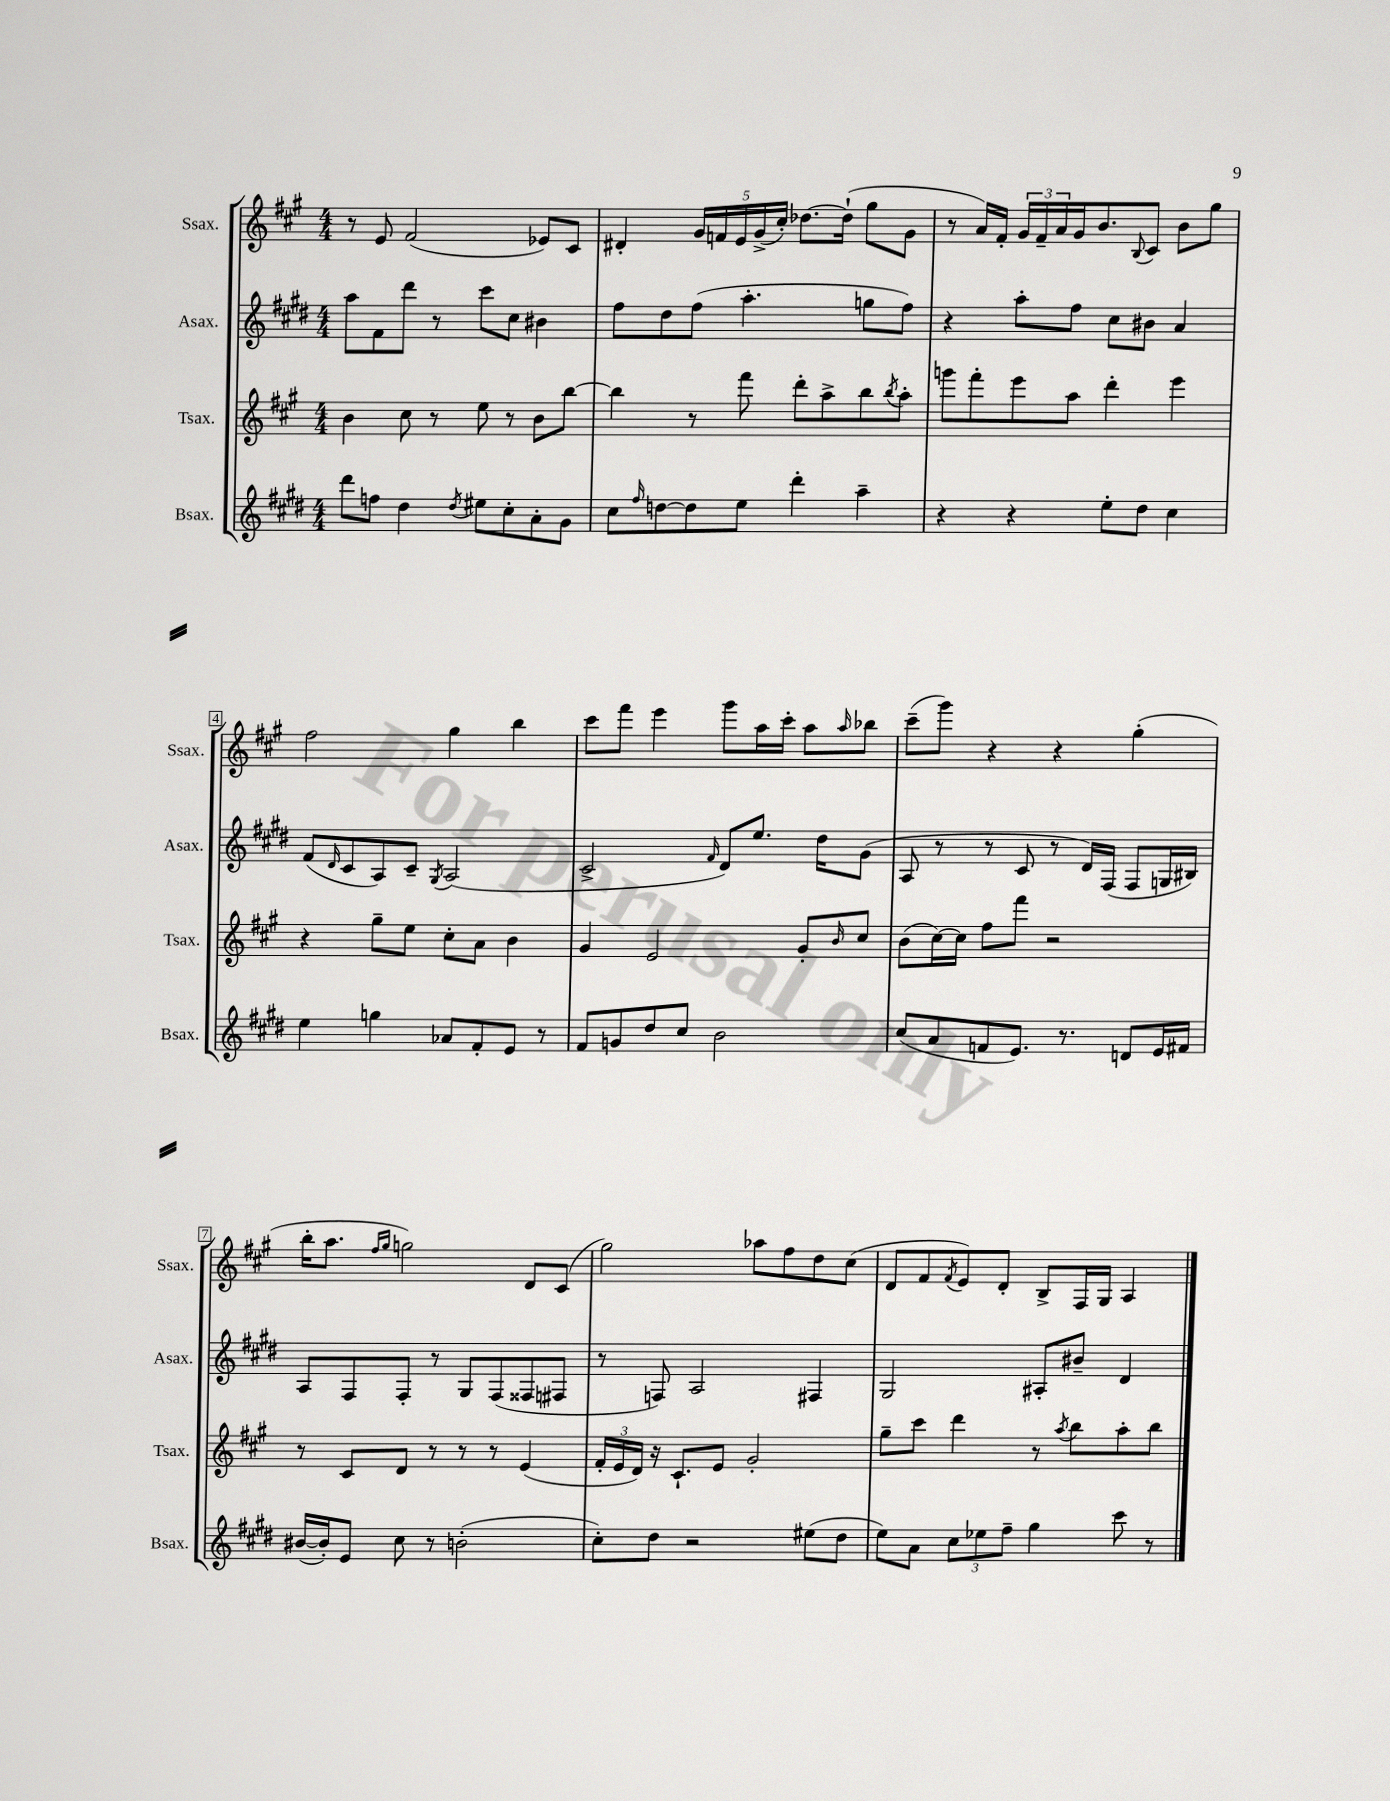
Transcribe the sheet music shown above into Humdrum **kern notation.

**kern	**kern	**kern	**kern
*part4	*part3	*part2	*part1
*staff4	*staff3	*staff2	*staff1
*I"Bsax.	*I"Tsax.	*I"Asax.	*I"Ssax.
*I'Bsax.	*I'Tsax.	*I'Asax.	*I'Ssax.
*clefG2	*clefG2	*clefG2	*clefG2
*k[f#c#g#d#]	*k[f#c#g#]	*k[f#c#g#d#]	*k[f#c#g#]
*M4/4	*M4/4	*M4/4	*M4/4
=1	=1	=1	=1
8ddd#\L	4b\	8aa\L	8r
8ffn\J	.	8f#\	8e/
4dd#\	8cc#\	8ddd#\J	(2f#/
.	8r	8r	.
8qdd#/	.	.	.
8ee#X\L	8ee\	8ccc#\L	.
8cc#'\	8r	8cc#\J	.
8a'\	8b\L	4b#X\	8e-X/L)
8g#\J	[8bb\J	.	8c#/J
=2	=2	=2	=2
8cc#\L	4bb\]	8ff#\L	4d#X'/
16qqff#/	.	.	.
[8ddn\	.	8dd#\	.
8dd\]	8r	(8ff#\J	20g#/LL
.	.	.	20fn/
.	.	.	20e/
8ee\J	8fff#\	4.aa'\	.
.	.	.	(20g#^/
.	.	.	20cc#'/JJ)
4ddd#'\	8ddd'\L	.	[8.dd-X\L
.	8aa^\	.	.
.	.	.	(16dd-`\Jk]
4aa~\	8bb\	8ggn\L	8gg#\L
.	8qbb/	.	.
.	8aa'\J	8ff#\J)	8g#\J
=3	=3	=3	=3
4r	8gggn\L	4r	8r
.	8fff#'\	.	16a/LL)
.	.	.	16f#'/JJ
4r	8eee\	8aa'\L	24g#/LL
.	.	.	24f#~/
.	.	.	24a/
.	8aa\J	8ff#\J	16g#/J
.	.	.	8.b/
8ee'\L	4ddd'\	8cc#\L	.
.	.	.	8qqB/
8dd#\J	.	8b#X\J	8c#/J
4cc#\	4eee\	4a/	8b\L
.	.	.	8gg#\J
!!LO:LB:g=z
=4	=4	=4	=4
4ee\	4r	(8f#/L	2ff#\
.	.	16qqd#/	.
.	.	8c#/	.
4ggn\	8gg#~\L	8A/)	.
.	8ee\J	8c#~/J	.
.	.	8qG#/	.
8a-X/L	8cc#'\L	(2A/	4gg#\
8f#'/	8a\J	.	.
8e/J	4b\	.	4bb\
8r	.	.	.
=5	=5	=5	=5
8f#/L	4g#/	2c#^/	8ccc#\L
8gn/	.	.	8fff#\J
8dd#/	2e/	.	4eee\
8cc#/J	.	.	.
.	.	16qqf#/	.
2b\	.	8d#/L)	8ggg#\L
.	.	8.ee/J	16aa\L
.	.	.	16ccc#'\JJ
.	8g#'/L	.	8aa\L
.	.	16dd#\KL	.
.	16qqb/	.	16qqaa/
.	8cc#/J	(8g#\J	8bb-X\J
=6	=6	=6	=6
(8cc#/L	(8b\L	8A/	(8ccc#~\L
8a/	[16cc#\L)	8r	8ggg#\J)
.	16cc#\JJ]	.	.
8fn/	8ff#\L	8r	4r
8.e/J)	8fff#\J	8c#/	.
.	2r	8r	4r
8.r	.	.	.
.	.	16d#/LL)	.
.	.	(16F#/JJ	.
8dn/L	.	8F#/L	(4gg#'\
16e/L	.	16Gn/L	.
16f#X/JJ	.	16B#X/JJ)	.
!!LO:LB:g=z
=7	=7	=7	=7
([16b#X/LL	8r	8A/L	16bb'\KL
16b#'/J])	.	.	8.aa\J
8e/J	8c#/L	8F#/	.
.	.	.	16qqff#/LL
.	.	.	16qqgg#/JJ
8cc#\	8d/J	8F#'/J	2ggn\)
8r	8r	8r	.
(2bn'\	8r	8G#/L	.
.	8r	(8F#/	.
.	(4e/	8F##X/	8d/L
.	.	8F#X/J	(8c#/J
=8	=8	=8	=8
8cc#'\L)	24f#'/LL	8r	2gg#\)
.	24e/	.	.
.	24d/JJ)	.	.
8dd#\J	16r	8Fn/)	.
.	8.c#`/L	.	.
2r	.	2A/	.
.	8e/J	.	.
.	2g#'/	.	8aa-X\L
.	.	.	8ff#\
(8ee#X\L	.	4F#X/	8dd\
8dd#\J	.	.	(8cc#\J
=9	=9	=9	=9
8ee\L)	8gg#~\L	2G#/	8d/L
8a\J	8ccc#\J	.	8f#/
.	.	.	8qf#/
12cc#\L	4ddd\	.	8e/)
12ee-X\	.	.	.
.	.	.	8d'/J
12ff#~\J	.	.	.
4gg#\	8r	8A#X'/L	8B^/L
.	8qaa/	.	.
.	8bb\L	8b#X~/J	16F#/L
.	.	.	16G#/JJ
8ccc#\	8aa'\	4d#/	4A/
8r	8bb\J	.	.
==	==	==	==
*-	*-	*-	*-
